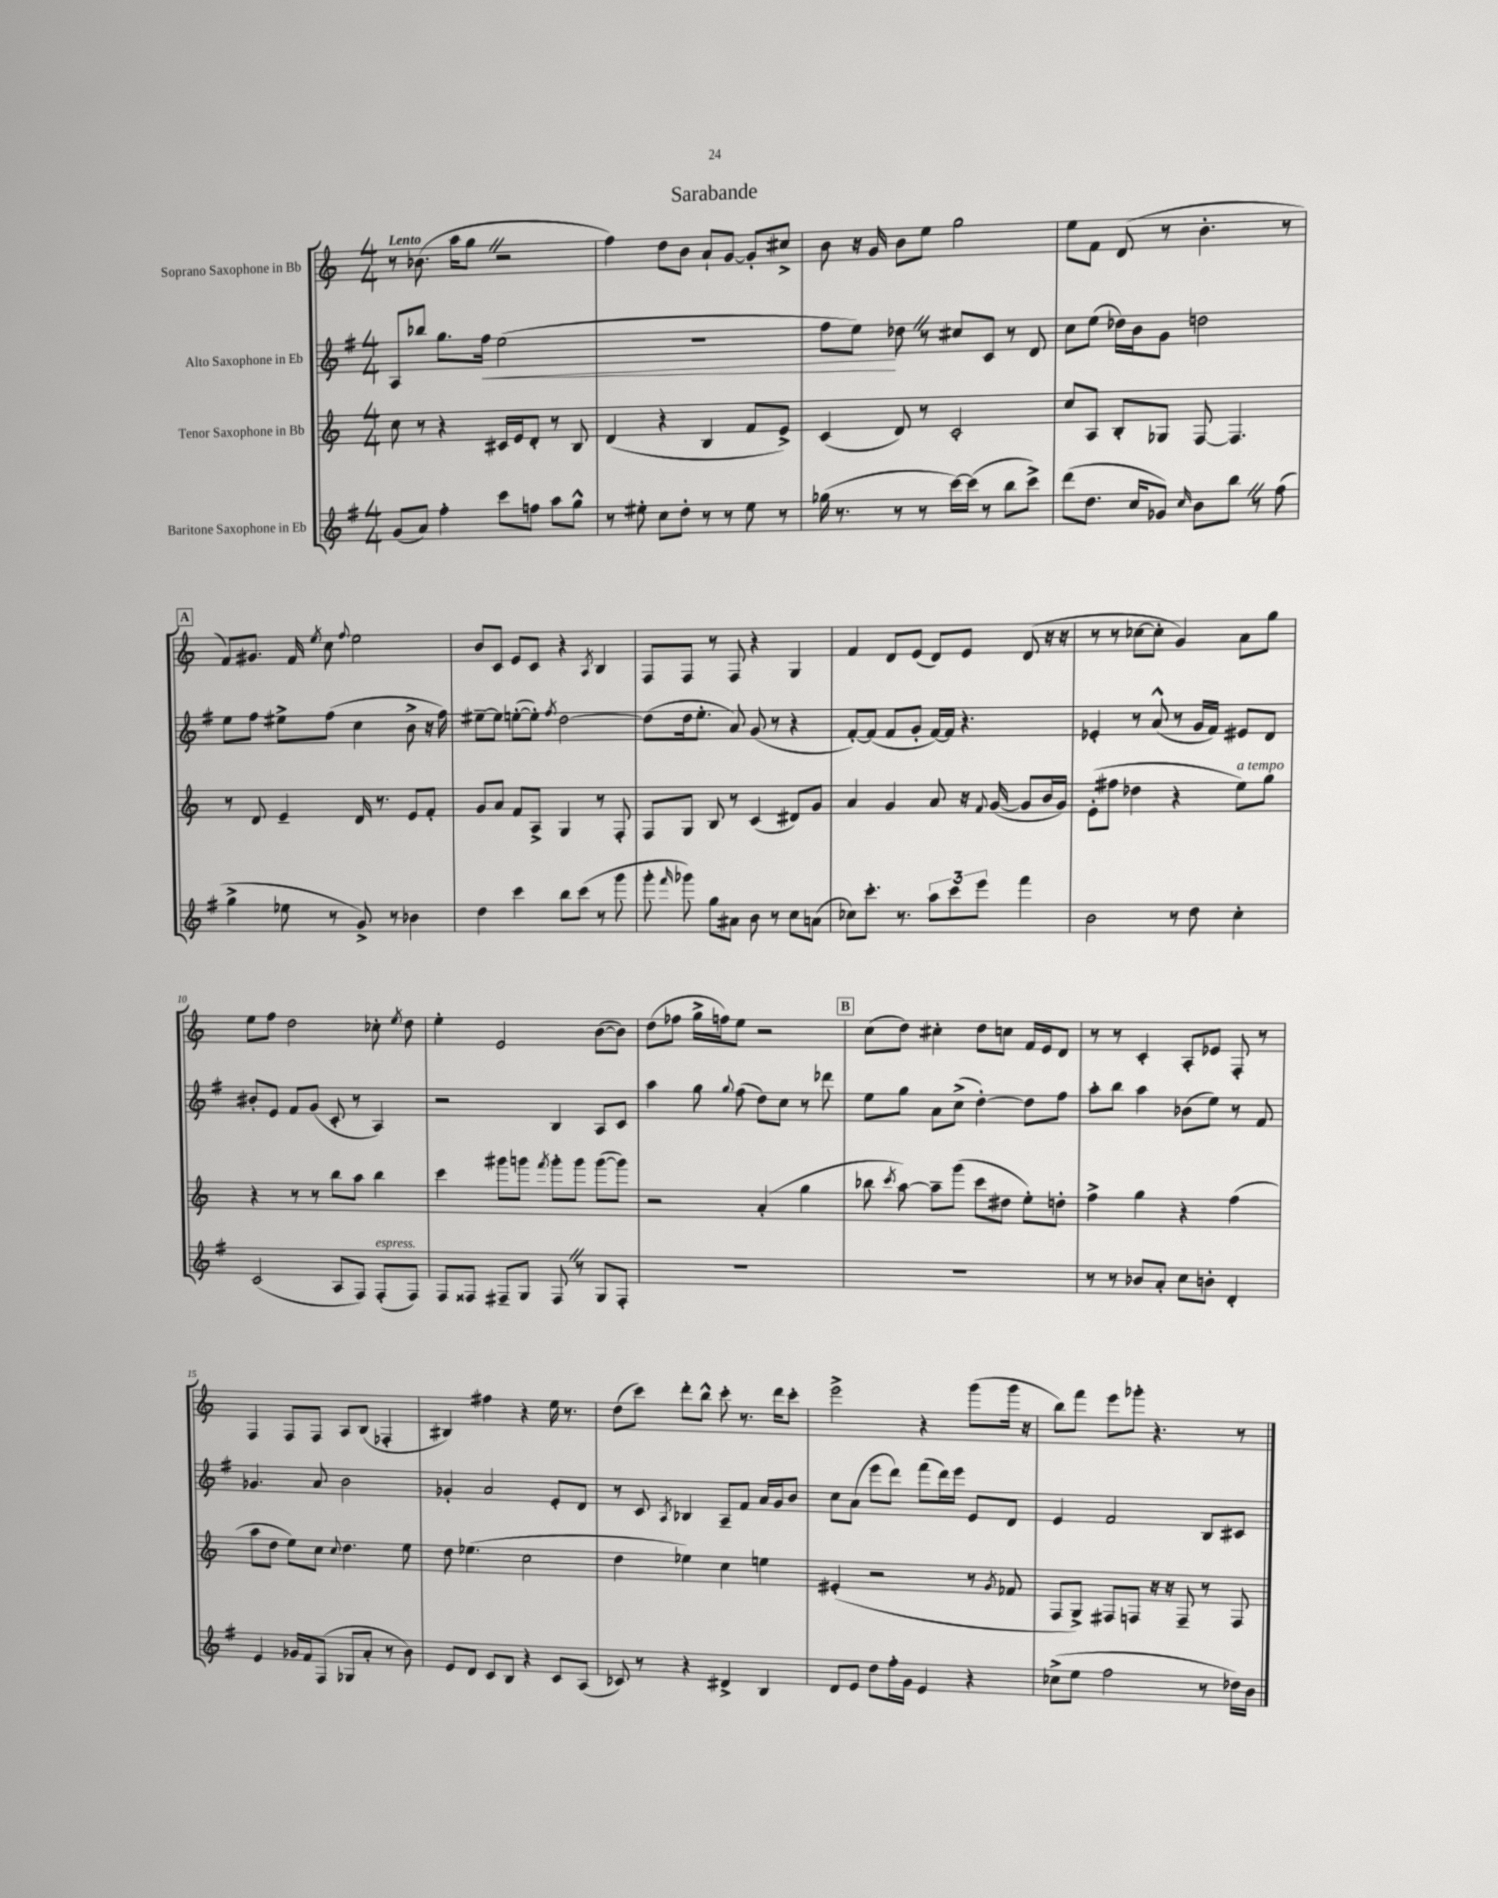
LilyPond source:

\header { title = "Sarabande" }
<<
\new StaffGroup <<
\new Staff = "s0" \with { instrumentName = "Soprano Saxophone in Bb" } {
    \clef treble \key c \major \numericTimeSignature \time 4/4 \tempo "Lento"
    \autoBeamOff r8 bes'8.( a''16[ g''8] \once \override BreathingSign.text = \markup { \musicglyph "scripts.caesura.straight" } \breathe r2 |
    f''4) d''8[ b'8] a'8[-! g'8]~ g'8[-. cis''8]-> |
    b'8 r16 g'16 b'8[ e''8] g''2 |
    e''8[ f'8] d'8( r8 b'4.-. r8 |
    \mark \markup { \box "A" } f'8[) gis'8.] f'16 \acciaccatura { e''8 } c''8 \appoggiatura { f''8 } e''2 |
    b'8[ c'8] e'8[ c'8] r4 \acciaccatura { a8 } b4 |
    f8[ f8] r8 f8 r4 g4 |
    f'4 d'8[ e'8]( d'8[) e'8] d'8( r16 r16 |
    r8 r8 ces''8[~ ces''8]-. g'4) a'8[ g''8] |
    e''8[ f''8] d''2 ces''8-. \acciaccatura { e''8 } d''8 |
    e''4-. e'2 b'8[~( b'8]) |
    d''8[( fes''8] g''16[-> f''16) e''8] r2 |
    \mark \markup { \box "B" } c''8[( d''8]) cis''4-. d''8[ c''8] f'16[ e'16 d'8] |
    r8 r8 c'4-. a8[-. ees'8] f8-. r8 |
    f4 f8[ f8] a8[ b8]( fes4-. |
    bis4) fis''4 r4 e''16 r8. |
    d''8[( c'''8]) d'''8[-. b''8]-^ c'''8-. r8. d'''16[ c'''8]-. |
    e'''2-> r4 g'''8[( g'''16] r16 |
    b''8[) f'''8] e'''8[ ges'''8]-. r4. r8 \bar "|." |
}
\new Staff = "s1" \with { instrumentName = "Alto Saxophone in Eb" } {
    \clef treble \key g \major \numericTimeSignature \time 4/4
    \autoBeamOff a8[ bes''8] g''8.[ fis''16]\< e''2( |
    R1 |
    fis''8[ e''8]\!) des''8 \once \override BreathingSign.text = \markup { \musicglyph "scripts.caesura.straight" } \breathe r8 cis''8[ c'8] r8 d'8 |
    c''8[ e''8]( des''16[) b'16 g'8] d''2 |
    \mark \markup { \box "A" } e''8[ fis''8] eis''8[-> fis''8]( c''4 b'8-> r16 fis''16) |
    eis''8[~-- eis''8] e''8[~-.( e''8]-.) \acciaccatura { fis''8 } d''2~ |
    d''8[( d''16 e''8.]-. a'8) g'8( r8 r4 |
    fis'8[~-.) fis'8]( fis'8[ g'8]-. fis'16[~) fis'16] r4. |
    ees'4-. r8 a'8-^( r8 g'16[ fis'16]) eis'8[ d'8] |
    bis'8[-. e'8] fis'8[ g'8]( c'8-. r8 a4) |
    r2 b4 a8[ c'8] |
    a''4 g''8 \appoggiatura { g''8 } fis''8( d''8[) c''8] r8 des'''8 |
    \mark \markup { \box "B" } e''8[ g''8] a'8[ c''8]->( d''4~-.) d''8[ fis''8] |
    a''8[-. b''8] a''4 bes'8[( e''8]) r8 fis'8 |
    ges'4. a'8 b'2 |
    ges'4-. a'2 e'8[-. d'8] |
    r8 c'8 \acciaccatura { a8 } bes4 a8[-- fis'8] a'16[ g'16 b'8] |
    c''8[ a'8]( e'''8[ d'''8]) fis'''8[( d'''16) e'''16] e'8[ d'8] |
    e'4 fis'2 b8[ cis'8] \bar "|." |
}
\new Staff = "s2" \with { instrumentName = "Tenor Saxophone in Bb" } {
    \clef treble \key c \major \numericTimeSignature \time 4/4
    \autoBeamOff c''8 r8 r4 cis'16[ e'16 d'8]-. r8 b8 |
    d'4( r4 b4 f'8[ e'8]->) |
    c'4( d'8) r8 c'2-. |
    c''8[ a8] b8[-. ges8] f8~ f4. |
    \mark \markup { \box "A" } r8 d'8 e'4-- d'16 r8. e'8[ f'8]-. |
    g'8[ a'8] f'8[ a8]-> g4 r8 f8-. |
    f8[ g8] b8 r8 c'4( dis'8[) g'8] |
    a'4 g'4 a'8 r16 \appoggiatura { f'8 } g'16~( g'8[ b'16 g'16]) |
    e'8[-.( fis''8] des''4 r4 e''8[^\markup { \italic "a tempo" }) g''8] |
    r4 r8 r8 b''8[ a''8] b''4 |
    c'''4 gis'''8[ g'''8] \acciaccatura { f'''8 } g'''8[-. g'''8] g'''8[~( g'''8]) |
    r2 a'4-.( g''4 |
    \mark \markup { \box "B" } bes''8 \acciaccatura { c'''8 } a''8~) a''8[-- g'''8]( c'''8[ dis''8] e''8[-.) d''8]-. |
    f''4-> g''4 r4 f''4( |
    a''8[ d''8] e''8[) c''8] \appoggiatura { c''8 } d''4. e''8 |
    d''8 ees''4.( c''2 |
    d''4 ees''4) c''4 e''4 |
    eis'4-.( r2 r8 \acciaccatura { g'8 } fes'8 |
    f8[ g8]->) fis8[ f8] r16 r16 f8-- r8 f8 \bar "|." |
}
\new Staff = "s3" \with { instrumentName = "Baritone Saxophone in Eb" } {
    \clef treble \key g \major \numericTimeSignature \time 4/4
    \autoBeamOff g'8[( a'8]) fis''4-. c'''8[ f''8] a''8[ g''8]-^ |
    r8 eis''8-. c''8[ d''8]-. r8 r8 eis''8 r8 |
    ges''16( r8. r8 r8 c'''16[~) c'''16]( r8 b''8[ c'''8]->) |
    d'''8[( d''8.] c''16[ ges'8]) \grace { c''16 } b'8[ b''8] \once \override BreathingSign.text = \markup { \musicglyph "scripts.caesura.straight" } \breathe r8 fis''8( |
    \mark \markup { \box "A" } g''4-> ees''8 r8 g'8->) r8 bes'4 |
    d''4 c'''4 b''8[ c'''8]( r8 g'''8 |
    g'''8-. \grace { fis'''16 } ges'''8) g''8[ ais'8] b'8 r8 c''8[ a'8]( |
    ces''8[) c'''8.]-. r8. \tuplet 3/2 { a''8[ c'''8 e'''8] } fis'''4 |
    b'2 r8 d''8 c''4-. |
    c'2( a8[ fis8]) fis8[-.^\markup { \italic "espress." }( fis8]) |
    fis8[ fisis8] fis8[-- g8] fis8 \once \override BreathingSign.text = \markup { \musicglyph "scripts.caesura.straight" } \breathe r8 g8[ fis8]-. |
    R1 |
    \mark \markup { \box "B" } R1 |
    r8 r8 bes'8[ a'8]-. c''8[ b'8]-. d'4-. |
    e'4 ges'16[ fis'16 fis8]( ges8[ a'8]-. r8 b'8) |
    e'8[ d'8] c'8[ b8] r4 c'8[ a8]( |
    ces'8) r8 r4 dis'4-> b4 |
    d'8[ e'8] d''8[ fis''16-. g'16] e'4 r4 |
    ces''8[->( e''8] fis''2 r8 des''16[) b'16] \bar "|." |
}
>>
>>
